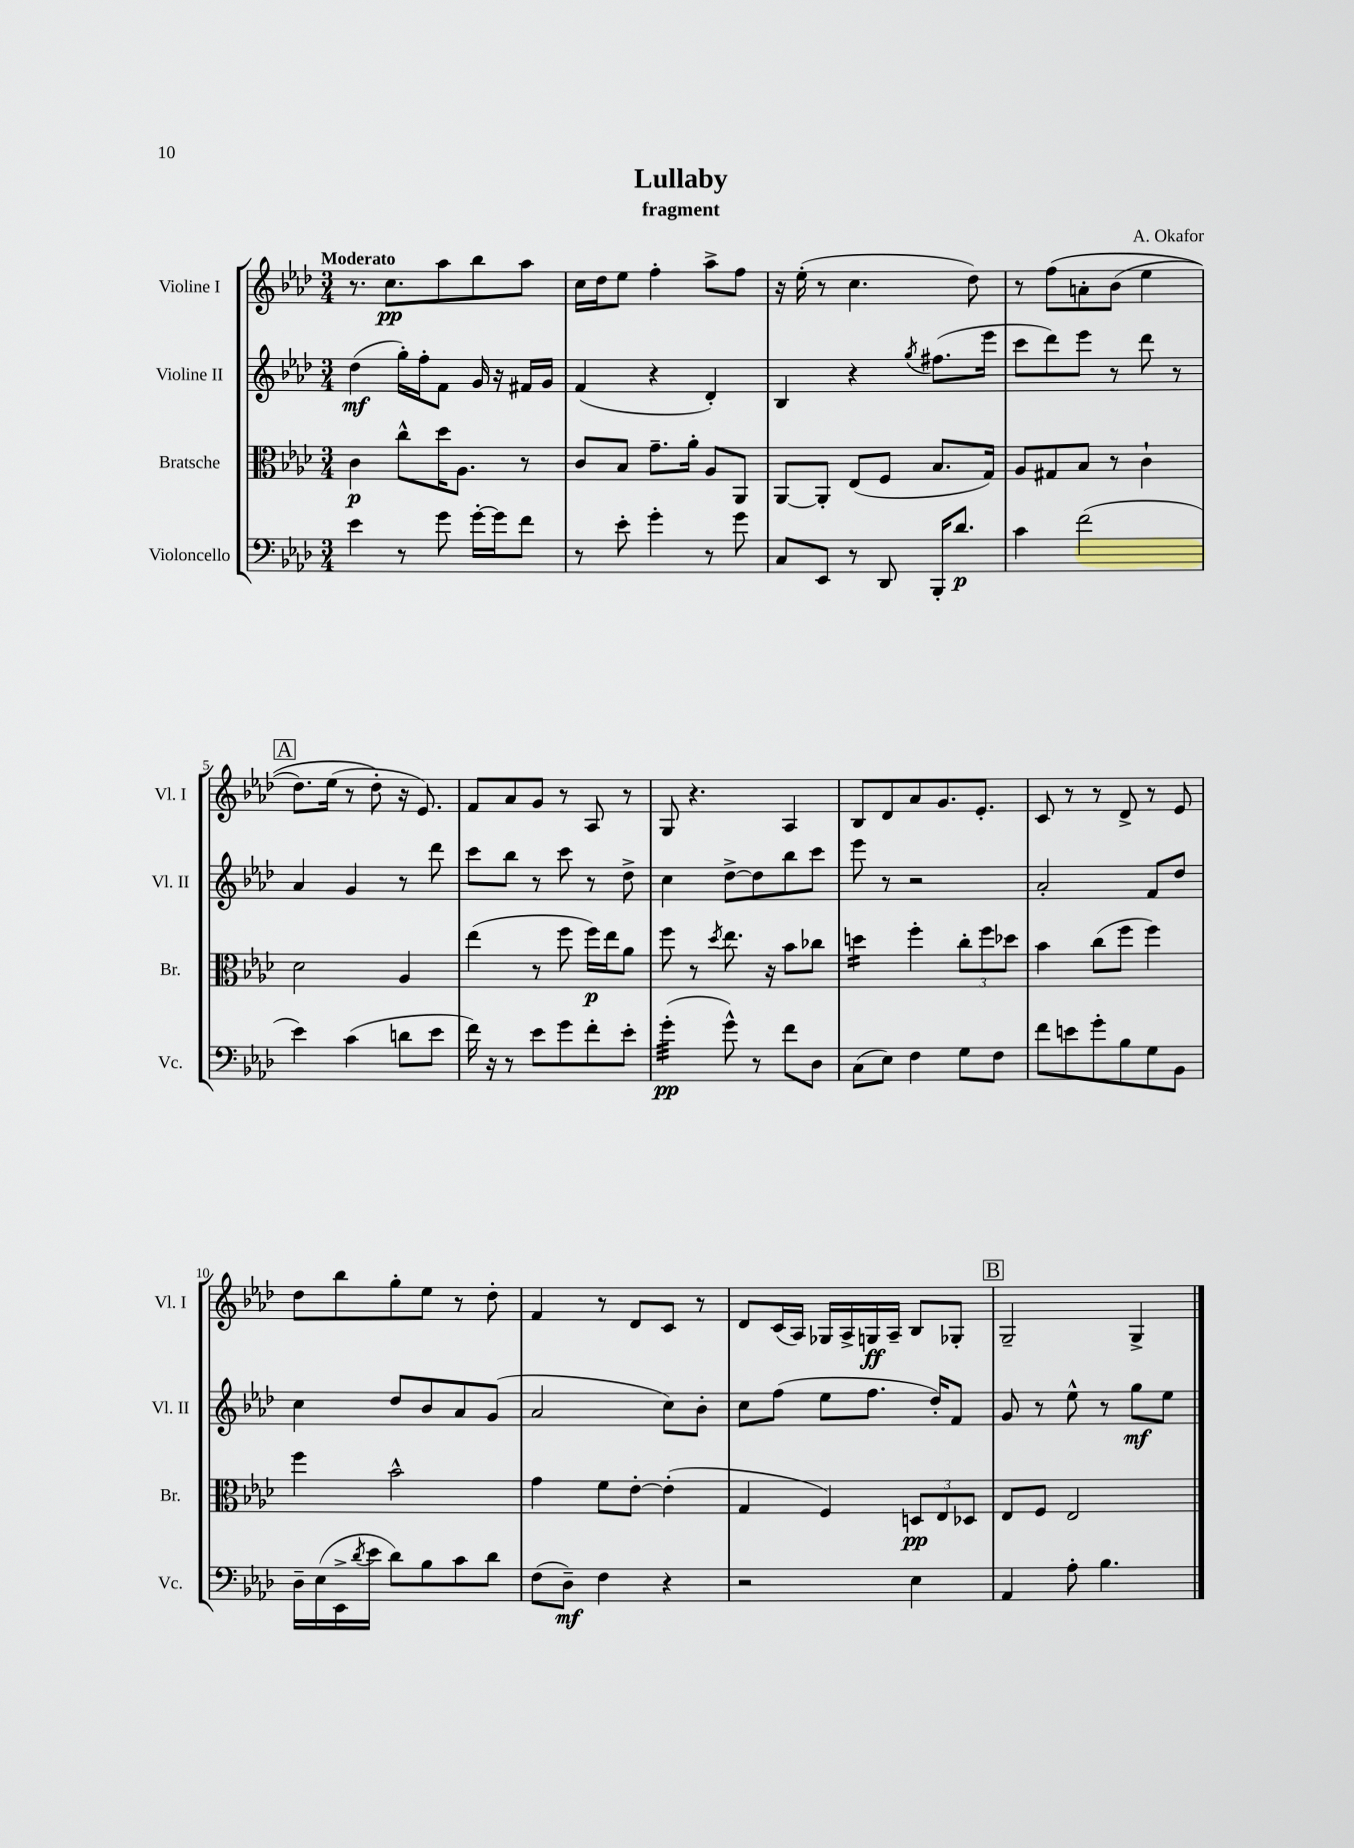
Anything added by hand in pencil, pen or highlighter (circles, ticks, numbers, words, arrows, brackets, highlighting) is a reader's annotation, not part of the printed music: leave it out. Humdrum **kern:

**kern	**kern	**kern	**kern
*staff4	*staff3	*staff2	*staff1
*clefF4	*clefC3	*clefG2	*clefG2
*k[b-e-a-d-]	*k[b-e-a-d-]	*k[b-e-a-d-]	*k[b-e-a-d-]
*M3/4	*M3/4	*M3/4	*M3/4
4e-	4c	(4dd-	8.r
.	.	.	8.cc
8r	8cc^^	16gg')	.
.	.	16ff'	.
8g	16dd-	8f	8aa-
.	8.A-	.	.
[16g'	.	16g	8bb-
16g]	.	16r	.
8f	8r	16f#	8aa-
.	.	16g	.
=	=	=	=
8r	8c	(4f	16cc
.	.	.	16dd-
8e-'	8B-	.	8ee-
4g'	8.g~	4r	4ff'
.	16a-'	.	.
8r	8A-	4d-')	8aa-^
8g	8AA-	.	8ff
=	=	=	=
8C	[8AA-	4B-	16r
.	.	.	(16ee-'
8EE-	8AA-']	.	8r
8r	(8E-	4r	4.cc
8DD-	8F	.	.
.	.	8qgg	.
16BBB-'	8.B-	(8.ff#	.
8.d-	.	.	.
.	.	.	8dd-)
.	16G)	16eee-	.
=	=	=	=
4c	8A-	8ccc	8r
.	8G#	8ddd-)	&(8ff
(2f	8B-	8eee-	8a'
.	8r	8r	(8b-
.	4c`	8ddd-	4ee-
.	.	8r	.
=	=	=	=
4e-)	2d-	4a-	8.dd-)
.	.	.	(16ee-
(4c	.	4g	8r
.	.	.	8dd-'&)
8d	4A-	8r	16r
.	.	.	8.e-)
8e-	.	8ddd-	.
=	=	=	=
16f)	(4ee-	8ccc	8f
16r	.	.	.
8r	.	8bb-	8a-
8e-	8r	8r	8g
8g	8ff	8ccc	8r
8f'	16ff)	8r	8A-
.	16ee-	.	.
8e-'	8a-	8dd-^	8r
=	=	=	=
(4g'	8ff	4cc	8G
.	8r	.	4.r
.	8qdd-	.	.
8g^^)	8.ee-	[8dd-^	.
8r	.	8dd-]	.
.	16r	.	.
8f	8b-	8bb-	4A-
8D-	8cc-	8ccc	.
=	=	=	=
(8C	4dd	8eee-	8B-
8E-)	.	8r	8d-
4F	4ff'	2r	8a-
.	.	.	8.g
8G	12cc'	.	.
.	.	.	8.e-'
.	12ff	.	.
8F	.	.	.
.	12dd-	.	.
=	=	=	=
8f	4b-	2a-'	8c
8e	.	.	8r
8g'	(8cc	.	8r
8B-	8ff	.	8d-^
8G	4ff)	8f	8r
8BB-	.	8dd-	8e-
=	=	=	=
16D-~	4ff	4cc	8dd-
(16E-	.	.	.
16EE-^	.	.	8bb-
8qd-	.	.	.
16e-	.	.	.
8d-)	2b-^^	8dd-	8gg'
8B-	.	8b-	8ee-
8c	.	8a-	8r
8d-	.	(8g	8dd-'
=	=	=	=
(8F	4g	2a-	4f
8D-~)	.	.	.
4F	8f	.	8r
.	[8e-'	.	8d-
4r	(4e-']	8cc)	8c
.	.	8b-'	8r
=	=	=	=
2r	4G	8cc	8d-
.	.	(8ff	(16c
.	.	.	16A-)
.	4F)	8ee-	16G-
.	.	.	16A-^
.	.	8.ff	16G
.	.	.	16A-~
4E-	12D	.	8B-
.	.	16dd-')	.
.	12E-	.	.
.	.	8f	8G-'
.	12D-	.	.
=	=	=	=
4AA-	8E-	8g	2G~
.	8F	8r	.
8A-'	2E-	8ee-^^	.
4.B-	.	8r	.
.	.	8gg	4G^
.	.	8ee-	.
==	==	==	==
*-	*-	*-	*-
